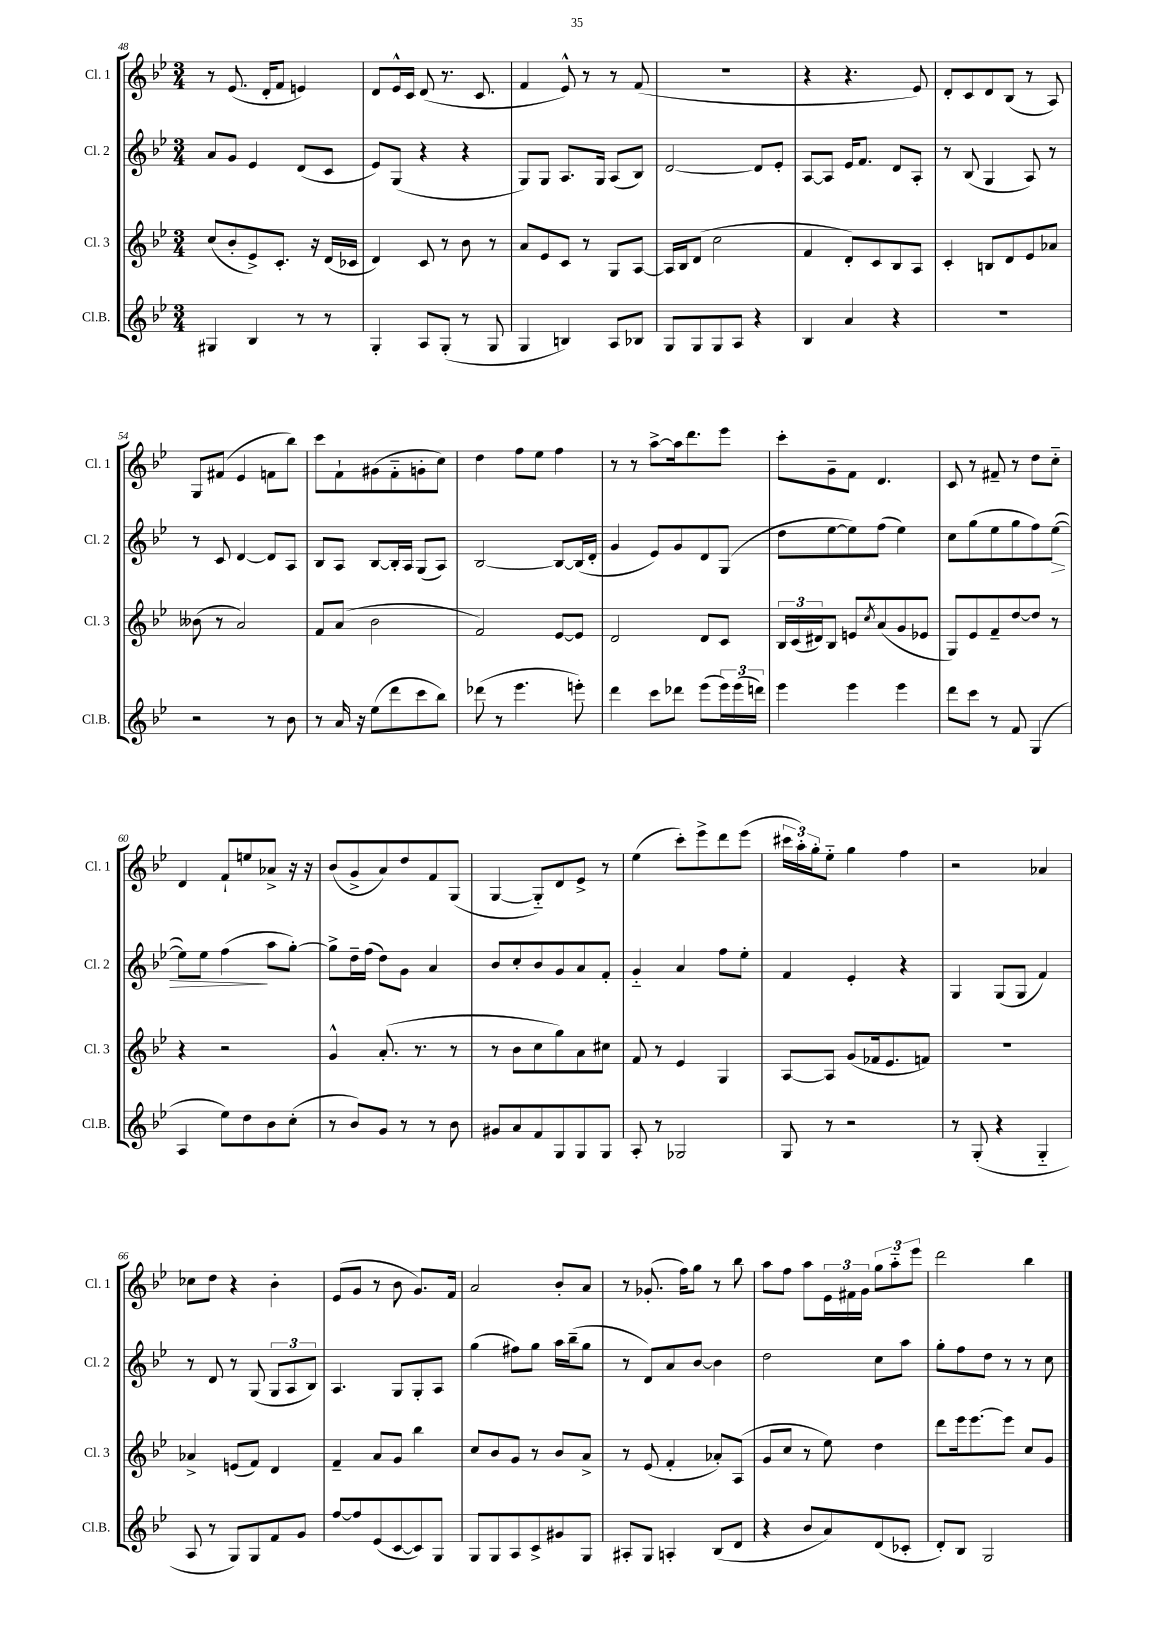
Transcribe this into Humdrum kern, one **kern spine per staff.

**kern	**kern	**kern	**kern
*staff4	*staff3	*staff2	*staff1
*clefG2	*clefG2	*clefG2	*clefG2
*k[b-e-]	*k[b-e-]	*k[b-e-]	*k[b-e-]
*M3/4	*M3/4	*M3/4	*M3/4
4G#	(8cc	8a	8r
.	8b-'	8g	(8.e-
4B-	8e-^)	4e-	.
.	.	.	16d'
.	8.c'	.	8f
8r	.	(8d	4e)
.	16r	.	.
8r	(16d	8c	.
.	16c-	.	.
=	=	=	=
4G'	4d)	8e-)	8d
.	.	(8G	16e-^^
.	.	.	16c
8A	8c	4r	(8d
(8G'	8r	.	8.r
8r	8b-	4r	.
.	.	.	8.c
8G	8r	.	.
=	=	=	=
4G	8a	8G)	4f
.	8e-	8G	.
4B)	8c	8.A	8e-^^)
.	8r	.	8r
.	.	16G	.
8A	8G	(8A	8r
8B-	[8A	8B-)	(8f
=	=	=	=
8G	16A]	[2d	2.r
.	16B-	.	.
8G	(8d	.	.
8G	2cc	.	.
8A	.	.	.
4r	.	8d]	.
.	.	8e-'	.
=	=	=	=
4B-	4f	[8A	4r
.	.	8A]	.
4a	8d')	16e-	4.r
.	.	8.f	.
.	8c	.	.
4r	8B-	8d	.
.	8A	8A'	8e-)
=	=	=	=
2.r	4c'	8r	8d'
.	.	(8B-	8c
.	8B	4G	8d
.	8d	.	(8B-
.	8e-	8A)	8r
.	8a-	8r	8A)
=	=	=	=
2r	(8b--	8r	8G
.	8r	8c	(8f#
.	2a)	[4d	4e-
8r	.	8d]	8f
8b-	.	8A	8bb-)
=	=	=	=
8r	8f	8B-	8ccc
16a	(8a	8A	8f`
16r	.	.	.
(8ee-	2b-	[8B-	(8g#
8ddd	.	16B-']	8f'~
.	.	16A	.
8ccc	.	(8G	8g'
8bb-)	.	8A)	8cc)
=	=	=	=
(8ddd-	2f)	[2B-	4dd
8r	.	.	.
4.eee-	.	.	8ff
.	.	.	8ee-
.	[8e-	8B-_	4ff
8eee')	8e-]	(16B-]	.
.	.	16d'	.
=	=	=	=
4ddd	2d	4g	8r
.	.	.	8r
8ccc	.	8e-)	[8aa^
8ddd-	.	8g	16aa]
.	.	.	8.ddd
(8eee-	8d	8d	.
24eee-)	8c	(8G	8eee-
(24eee-	.	.	.
24ddd)	.	.	.
=	=	=	=
4eee-	24B-	8dd	8ccc'
.	(24c	.	.
.	24d#)	.	.
.	8B-	[8ee-	8g~
4eee-	8e	8ee-])	8f
.	8qcc	.	.
.	(8a	(8ff	4.d
4eee-	8g	4ee-)	.
.	8e-	.	.
=	=	=	=
8ddd	8G)	8cc	8c
8ccc	8e-	(8gg	8r
8r	8f~	8ee-	8f#~
8f	[8dd	8gg	8r
(4G	8dd]	8ff)	8dd
.	8r	([8ee-	8cc'~
=	=	=	=
4A	4r	8ee-])	4d
.	.	8ee-	.
8ee-)	2r	(4ff	8f`
8dd	.	.	8ee
8b-	.	8aa	8a-^
(8cc'	.	[8gg')	16r
.	.	.	16r
=	=	=	=
8r	4g^^	8gg^]	(8b-
8b-)	.	16dd~	8g^
.	.	(16ff	.
8g	(8.a'	8dd)	8a)
8r	.	8g	8dd
.	8.r	.	.
8r	.	4a	8f
8b-	8r	.	(8G
=	=	=	=
8g#	8r	8b-	[4G
8a	8b-	8cc'	.
8f	8cc	8b-	8G'~])
8G	8gg)	8g	8d
8G	8a	8a	8e-^
8G	8cc#	8f'	8r
=	=	=	=
8A'	8f	4g'~	(4ee-
8r	8r	.	.
2G-	4e-	4a	8ccc')
.	.	.	8eee-^
.	4G	8ff	8ddd
.	.	8ee-'	(8eee-
=	=	=	=
8G	[8A	4f	24ccc#
.	.	.	24aa')
.	.	.	24gg'
8r	8A]	.	8ee-'~
2r	(8g	4e-'	4gg
.	16f-	.	.
.	8.e-	.	.
.	.	4r	4ff
.	8f)	.	.
=	=	=	=
8r	2.r	4G	2r
(8G'	.	.	.
4r	.	(8G	.
.	.	8G	.
4G'~	.	4f)	4a-
=	=	=	=
8A	4a-^	8r	8cc-
8r	.	8d	8dd
8G)	(8e	8r	4r
8G	8f)	(8G	.
8f	4d	12G	4b-'
.	.	12A	.
8g	.	.	.
.	.	12B-)	.
=	=	=	=
[8ff	4f~	4.A	(8e-
8ff]	.	.	8g
(8e-	8a	.	8r
[8c	8g	8G	8b-
8c])	4bb-	8G'	8.g)
8G	.	8A	.
.	.	.	16f
=	=	=	=
8G	8cc	(4gg	2a
8G	8b-	.	.
8A	8g	8ff#)	.
8c^	8r	8gg	.
8g#	8b-	16aa	8b-'
.	.	(16bb-~	.
8G	8a^	8gg	8a
=	=	=	=
8A#'	8r	8r	8r
8G	(8e-	8d)	(8.g-'
4A'	4f'	8a	.
.	.	.	16ff)
.	.	[8b-	8gg
(8B-	8a-')	4b-]	8r
8d	(8A	.	8bb-
=	=	=	=
4r	8g	2dd	8aa
.	8cc	.	8ff
8b-	8r	.	8aa
8a)	8ee-)	.	24e-
.	.	.	24f#
.	.	.	24g
(8d	4dd	8cc	12gg
.	.	.	12aa'~
8c-'	.	8aa	.
.	.	.	12eee-
=	=	=	=
8d')	8ddd	8gg'	2ddd
8B-	16eee-	8ff	.
.	[8.eee-	.	.
2G	.	8dd	.
.	8eee-]	8r	.
.	8cc	8r	4bb-
.	8g	8cc	.
==	==	==	==
*-	*-	*-	*-
